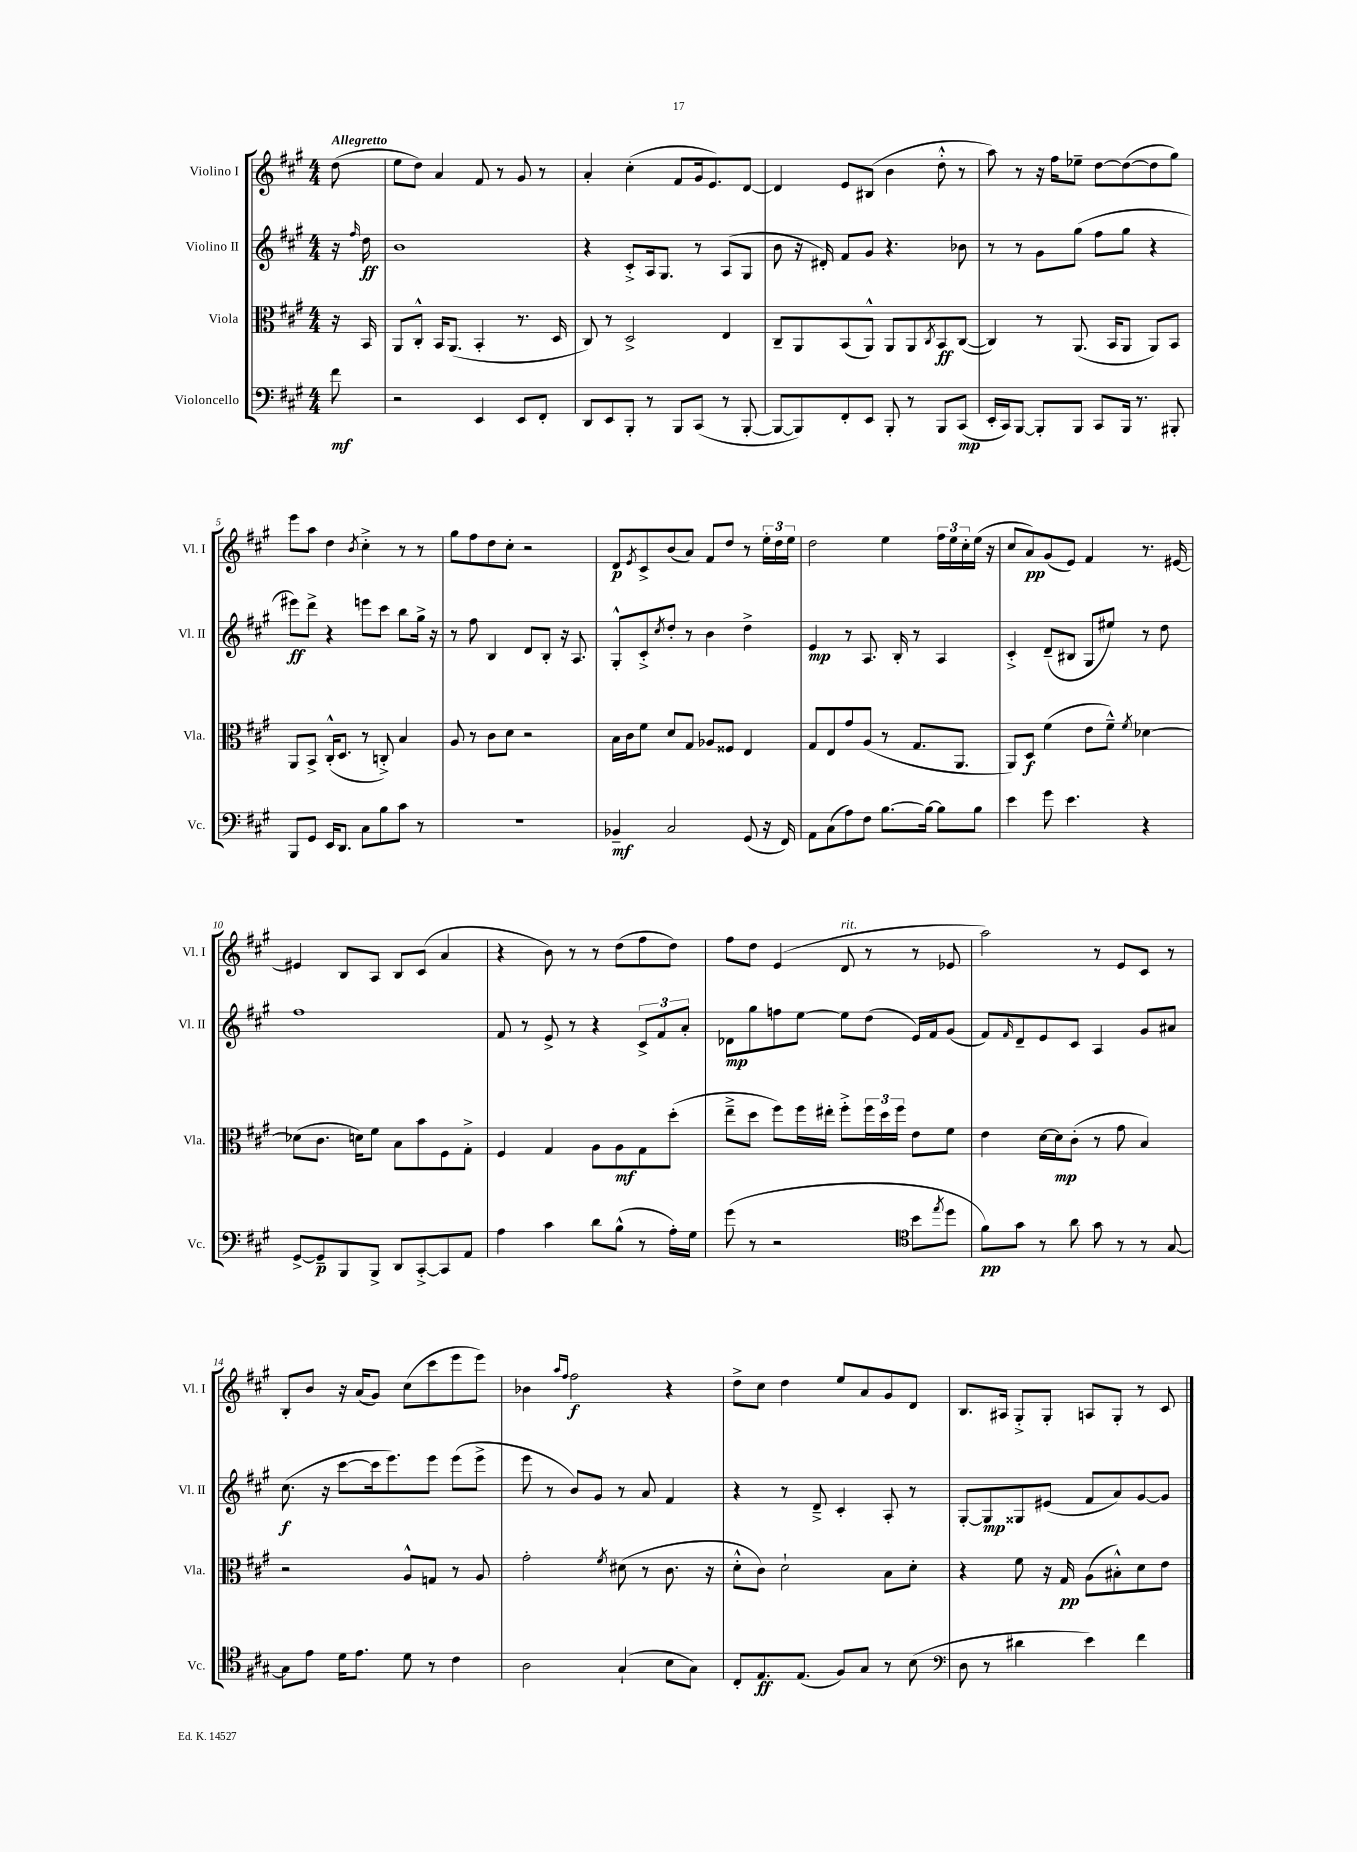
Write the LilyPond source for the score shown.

<<
\new StaffGroup <<
\new Staff = "s0" \with { instrumentName = "Violino I" shortInstrumentName = "Vl. I" } {
    \clef treble \key a \major \numericTimeSignature \time 4/4 \partial 8 \tempo "Allegretto"
    d''8( |
    e''8 d''8) a'4 fis'8 r8 gis'8 r8 |
    a'4-. cis''4-.( fis'8 gis'16 e'8.) d'8~ |
    d'4 e'8 bis8( b'4 d''8-.-^ r8 |
    a''8) r8 r16 fis''16 ees''8-- d''8~ d''8~( d''8 gis''8) |
    e'''8 a''8 d''4 \acciaccatura { b'8 } cis''4-.-> r8 r8 |
    gis''8 fis''8 d''8 cis''8-. r2 |
    d'8\p \acciaccatura { e'8 } cis'8-> b'8( a'8) fis'8 d''8 r8 \tuplet 3/2 { e''16-. d''16 e''16 } |
    d''2 e''4 \tuplet 3/2 { fis''16 e''16 cis''16-. } e''16( r16 |
    cis''8 a'8\pp) gis'8( e'8) fis'4 r8. eis'16~ |
    eis'4 b8 a8 b8 cis'8( a'4 |
    r4 b'8) r8 r8 d''8( fis''8 d''8) |
    fis''8 d''8 e'4( d'8^\markup { \italic "rit." } r8 r8 ees'8 |
    a''2) r8 e'8 cis'8 r8 |
    b8-. b'8 r16 a'16( gis'8) cis''8( cis'''8 e'''8 e'''8) |
    bes'4 \grace { a''16 fis''16 } fis''2\f r4 |
    d''8-> cis''8 d''4 e''8 a'8 gis'8 d'8 |
    b8. ais16 gis8-.-> gis8-. a8 gis8-. r8 cis'8 \bar "|." |
}
\new Staff = "s1" \with { instrumentName = "Violino II" shortInstrumentName = "Vl. II" } {
    \clef treble \key a \major \numericTimeSignature \time 4/4 \partial 8
    r16 \grace { fis''16 } d''16\ff |
    b'1 |
    r4 cis'8-.-> a16 gis8. r8 a8( gis8 |
    b'8 r16 dis'16-.) fis'8 gis'8 r4. bes'8 |
    r8 r8 gis'8 gis''8( fis''8 gis''8 r4 |
    eis'''8\ff) d'''8-> r4 e'''8 cis'''8 b''8 gis''16-> r16 |
    r8 fis''8 b4 d'8 b8-. r16 a8. |
    gis8-.-^ cis'8-.-> \acciaccatura { cis''8 } d''8-. r8 b'4 d''4-> |
    e'4\mp r8 a8. b16-. r8 a4 |
    cis'4-.-> d'8--( bis8 gis8 eis''8) r8 d''8 |
    fis''1 |
    fis'8 r8 e'8-> r8 r4 \tuplet 3/2 { cis'8-> fis'8 a'8-. } |
    des'8\mp gis''8 f''8 e''8~ e''8 d''8( e'16) fis'16 gis'8( |
    fis'8) \grace { fis'16 } d'8-- e'8 cis'8 a4 gis'8 ais'8 |
    cis''8.\f( r16 cis'''8~ cis'''16 e'''8.) e'''8 e'''8( e'''8-> |
    e'''8 r8 b'8) gis'8 r8 a'8 fis'4 |
    r4 r8 d'8---> cis'4-. a8-. r8 |
    gis8~-. gis8\mp gisis8 eis'8( fis'8 a'8) gis'8~ gis'8 \bar "|." |
}
\new Staff = "s2" \with { instrumentName = "Viola" shortInstrumentName = "Vla." } {
    \clef alto \key a \major \numericTimeSignature \time 4/4 \partial 8
    r16 b,16 |
    a,8 cis8-.-^ b,16 a,8.( b,4-. r8. d16 |
    cis8) r8 d2-> e4 |
    cis8-- a,8 b,8( a,8-^) a,8 a,8 \acciaccatura { cis8 } b,8\ff cis8~( |
    cis4) r8 a,8.( b,16 a,8 a,8) b,8 |
    a,8 b,8-> cis16-.-^( d8. r8 c8-.->) b4 |
    a8 r8 cis'8 d'8 r2 |
    b16 cis'16 fis'8 d'8 gis8 aes8 fisis8 e4 |
    gis8 e8 gis'8 a8( r8 gis8. a,8. |
    a,8) d8\f fis'4( e'8 fis'8---^) \acciaccatura { fis'8 } des'4~ |
    des'8( cis'8. d'16) fis'8 b8 b'8 fis8 gis8-.-> |
    fis4 gis4 a8 a8\mf gis8 d''8-.( |
    e''8---> d''8 fis''8) fis''16 eis''16-. fis''8-.-> \tuplet 3/2 { fis''16 d''16 fis''16 } e'8 fis'8 |
    e'4 d'16~ d'16\mp cis'8-.( r8 gis'8 b4) |
    r2 a8-^ g8 r8 a8 |
    gis'2-. \acciaccatura { fis'8 } dis'8( r8 cis'8. r16 |
    d'8-.-^ cis'8) d'2-! b8 d'8-. |
    r4 fis'8 r16 gis16\pp a8( bis8-.-^) d'8 e'8 \bar "|." |
}
\new Staff = "s3" \with { instrumentName = "Violoncello" shortInstrumentName = "Vc." } {
    \clef bass \key a \major \numericTimeSignature \time 4/4 \partial 8
    fis'8\mf |
    r2 e,4 e,8 fis,8-. |
    d,8 e,8 b,,8-. r8 b,,8 cis,8( r8 b,,8~-. |
    b,,8~ b,,8) fis,8-. e,8 b,,8-. r8 b,,8 cis,8\mp( |
    e,16-. cis,16) b,,8~ b,,8-. b,,8 cis,8 b,,16 r8. bis,,8-. |
    b,,8 gis,8 e,16 d,8. cis8 b8 cis'8 r8 |
    R1 |
    bes,4--\mf cis2 gis,8( r16 fis,16) |
    a,8 cis8( a8) fis8 b8.~ b16~ b8 b8 |
    e'4 gis'8 e'4. r4 |
    gis,8~-> gis,8--\p b,,8 b,,8-> d,8 cis,8~-.-> cis,8 a,8 |
    a4 cis'4 d'8 b8-^( r8 a16-.) gis16 |
    gis'8( r8 r2 \clef tenor b'8 \acciaccatura { e''8 } d''8 |
    fis'8\pp) gis'8 r8 a'8 gis'8 r8 r8 gis8~ |
    gis8 e'8 d'16 e'8. d'8 r8 cis'4 |
    a2 gis4-!( b8 gis8) |
    cis8-. e8.\ff e8.( fis8) gis8 r8 b8( |
    \clef bass d8 r8 dis'4 e'4) fis'4 \bar "|." |
}
>>
>>
